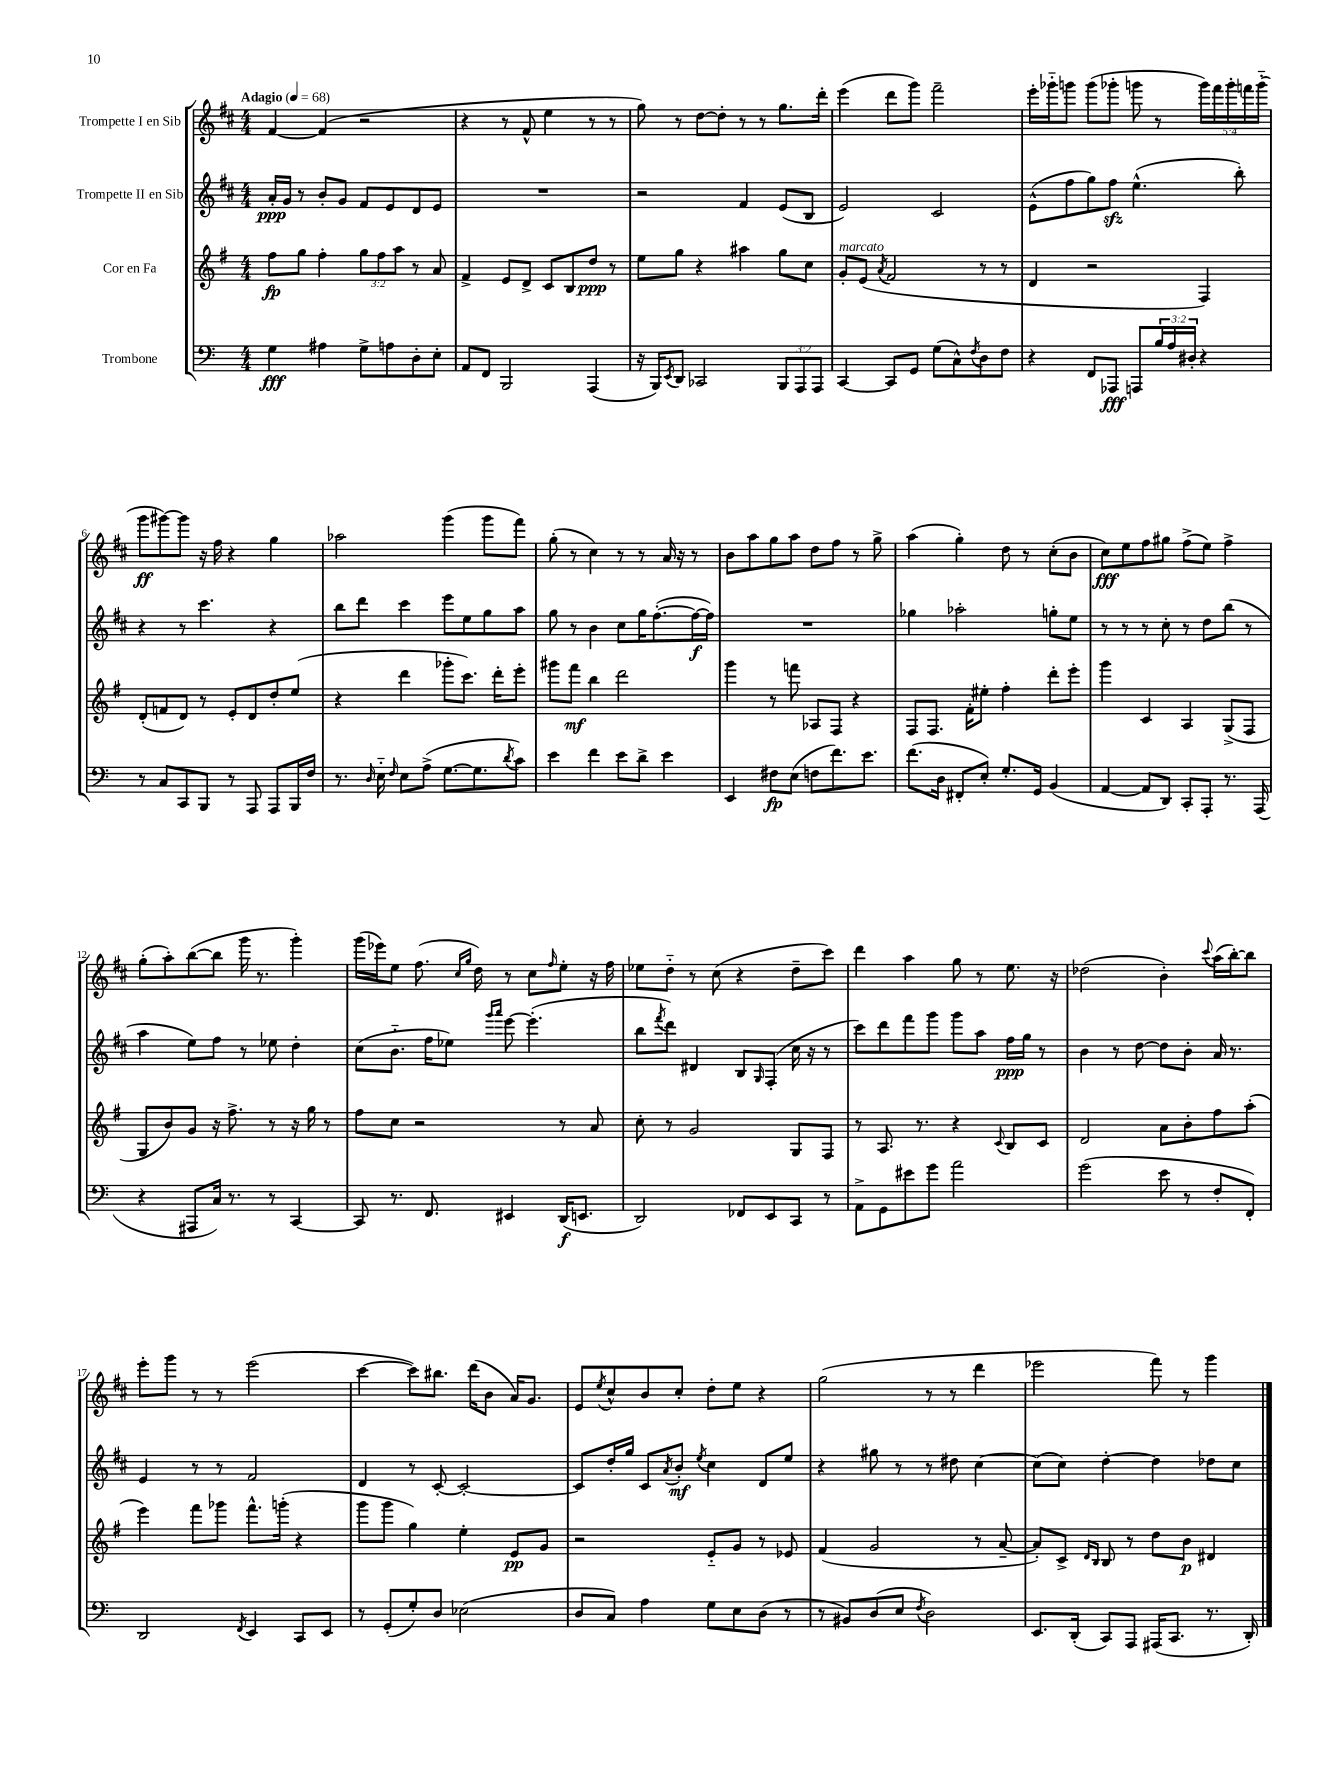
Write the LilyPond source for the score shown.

<<
\new StaffGroup <<
\new Staff = "s0" \with { instrumentName = "Trompette I en Sib" } {
    \clef treble \key d \major \numericTimeSignature \time 4/4 \override Staff.TupletNumber.text = #tuplet-number::calc-fraction-text \tempo "Adagio" 4 = 68
    fis'4~ fis'4( r2 |
    r4 r8 fis'8-^ e''4 r8 r8 |
    g''8) r8 d''8~ d''8-. r8 r8 g''8. d'''16-. |
    e'''4( d'''8 g'''8) fis'''2-- |
    e'''16-. ges'''16-_ g'''8 g'''8( ges'''8-. g'''8 r8 \tuplet 5/4 { g'''16) fis'''16 g'''16-. f'''16 g'''16-_( } |
    g'''8\ff gis'''8~) gis'''8 r16 fis''16 r4 g''4 |
    aes''2 g'''4( g'''8 fis'''8) |
    g''8-.( r8 cis''4) r8 r8 a'16 r16 r8 |
    b'8 a''8 g''8 a''8 d''8 fis''8 r8 g''8-> |
    a''4( g''4-.) d''8 r8 cis''8-.( b'8 |
    cis''8\fff) e''8 fis''8 gis''8 fis''8->( e''8) fis''4-> |
    g''8-.( a''8-.) b''8~( b''8 g'''16 r8. g'''4-.) |
    g'''16( ees'''16) e''8 fis''8.( \grace { cis''16 g''16 } d''16) r8 cis''8 \grace { fis''16 } e''8-. r16 fis''16 |
    ees''8 d''8-_ r8 cis''8( r4 d''8-- cis'''8) |
    d'''4 a''4 g''8 r8 e''8. r16 |
    des''2( b'4-.) \appoggiatura { cis'''8 } a''16( b''16~-.) b''8 |
    e'''8-. g'''8 r8 r8 e'''2( |
    cis'''4~ cis'''8) bis''8. d'''16( b'8 a'16) g'8. |
    e'8 \acciaccatura { e''8 } cis''8-^ b'8 cis''8-. d''8-. e''8 r4 |
    g''2( r8 r8 d'''4 |
    ees'''2 fis'''8) r8 g'''4 \bar "|." |
}
\new Staff = "s1" \with { instrumentName = "Trompette II en Sib" } {
    \clef treble \key d \major \numericTimeSignature \time 4/4
    a'16-.\ppp g'16 r8 b'8-. g'8 fis'8 e'8 d'8 e'8 |
    R1 |
    r2 fis'4 e'8( b8 |
    e'2) cis'2 |
    e'8-^( fis''8 g''8) fis''8\sfz e''4.-^( b''8-.) |
    r4 r8 cis'''4. r4 |
    b''8 d'''8 cis'''4 e'''8 e''8 g''8 a''8 |
    g''8 r8 b'4 cis''8 g''16 fis''8.~-.( fis''16~\f fis''16) |
    R1 |
    ges''4 aes''2-. g''8-. e''8 |
    r8 r8 r8 cis''8-. r8 d''8 b''8( r8 |
    a''4 e''8) fis''8 r8 ees''8 d''4-. |
    cis''8( b'8.-_ fis''16 ees''8) \grace { g'''16 a'''16 } e'''8~ e'''4.-.( |
    b''8 \acciaccatura { fis'''8 } d'''8) dis'4 b8 \grace { g16 } fis8-.( cis''16 r16 r8 |
    cis'''8) d'''8 fis'''8 g'''8 g'''8 a''8 fis''16\ppp g''16 r8 |
    b'4 r8 d''8~ d''8 b'8-. a'16 r8. |
    e'4 r8 r8 fis'2 |
    d'4 r8 cis'8~-. cis'2~-. |
    cis'8 d''16-. g''16 cis'8 \acciaccatura { a'8 } b'8-.\mf \acciaccatura { e''8 } cis''4 d'8 e''8 |
    r4 gis''8 r8 r8 dis''8 cis''4~ |
    cis''8( cis''8) d''4~-. d''4 des''8 cis''8 \bar "|." |
}
\new Staff = "s2" \with { instrumentName = "Cor en Fa" } {
    \clef treble \key g \major \numericTimeSignature \time 4/4 \override Staff.TupletNumber.text = #tuplet-number::calc-fraction-text
    fis''8\fp g''8 fis''4-. \tuplet 3/2 { g''8 fis''8 a''8 } r8 a'8 |
    fis'4-> e'8 d'8-> c'8 b8 d''8\ppp r8 |
    e''8 g''8 r4 ais''4 g''8 c''8 |
    g'8-.^\markup { \italic "marcato" } e'8( \acciaccatura { a'8 } fis'2 r8 r8 |
    d'4 r2 fis4) |
    d'8-.( f'8 d'8) r8 e'8-. d'8 d''8-. e''8( |
    r4 d'''4 ges'''8-. c'''8.) d'''16-. e'''8-. |
    gis'''8 fis'''8\mf b''4 d'''2 |
    g'''4 r8 f'''8 aes8 fis8 r4 |
    fis8 fis8. fis'16-. eis''8-. fis''4-. d'''8-. e'''8-. |
    g'''4 c'4 a4 g8->( fis8 |
    g8 b'8) g'8 r16 fis''8.-> r8 r16 g''16 r8 |
    fis''8 c''8 r2 r8 a'8 |
    c''8-. r8 g'2 g8 fis8 |
    r8 a8. r8. r4 \appoggiatura { c'8 } b8 c'8 |
    d'2 a'8 b'8-. fis''8 a''8-.( |
    e'''4) fis'''8 ges'''8 fis'''8.-^ g'''16-.( r4 |
    g'''8 g'''8 g''4) e''4-. e'8\pp g'8 |
    r2 e'8-_ g'8 r8 ees'8 |
    fis'4( g'2 r8 a'8~-- |
    a'8-.) c'8-> \grace { d'16 b16 } b8 r8 d''8 b'8\p dis'4 \bar "|." |
}
\new Staff = "s3" \with { instrumentName = "Trombone" } {
    \clef bass \key c \major \numericTimeSignature \time 4/4 \override Staff.TupletNumber.text = #tuplet-number::calc-fraction-text
    g4\fff ais4 g8-> a8 d8-. e8-. |
    a,8 f,8 b,,2 a,,4( |
    r16 b,,16) \acciaccatura { e,8 } d,8 ces,2 \tuplet 3/2 { b,,8 a,,8 a,,8 } |
    c,4~ c,8 g,8 g8( c8-^) \acciaccatura { f8 } d8 f8 |
    r4 f,8 aes,,8\fff a,,8 \tuplet 3/2 { b16 a16 dis16-. } r4 |
    r8 c8 c,8 b,,8 r8 a,,8 a,,8 b,,16 f16 |
    r8. \grace { d16 } e16-_ \grace { f16 } e8 a8->( g8.~ g8. \acciaccatura { d'8 } c'8) |
    e'4 f'4 e'8 d'8-> e'4 |
    e,4 fis8\fp e8( f8 f'8.) e'8. |
    f'8.( d16 fis,8-. e8-.) g8.-. g,16 b,4( |
    a,4~ a,8 d,8) c,8-. a,,8-. r8. a,,16( |
    r4 ais,,8 c16) r8. r8 c,4~ |
    c,8 r8. f,8. eis,4 d,16\f( e,8. |
    d,2) fes,8 e,8 c,8 r8 |
    a,8-> g,8 eis'8 g'8 a'2 |
    g'2( e'8 r8 f8-. f,8-.) |
    d,2 \acciaccatura { f,8 } e,4 c,8 e,8 |
    r8 g,8-.( g8-.) d8 ees2( |
    d8 c8) a4 g8 e8 d8( r8 |
    r8 bis,8) d8( e8 \acciaccatura { f8 } d2) |
    e,8. d,16-.( c,8) a,,8 ais,,16( c,8. r8. d,16-.) \bar "|." |
}
>>
>>
